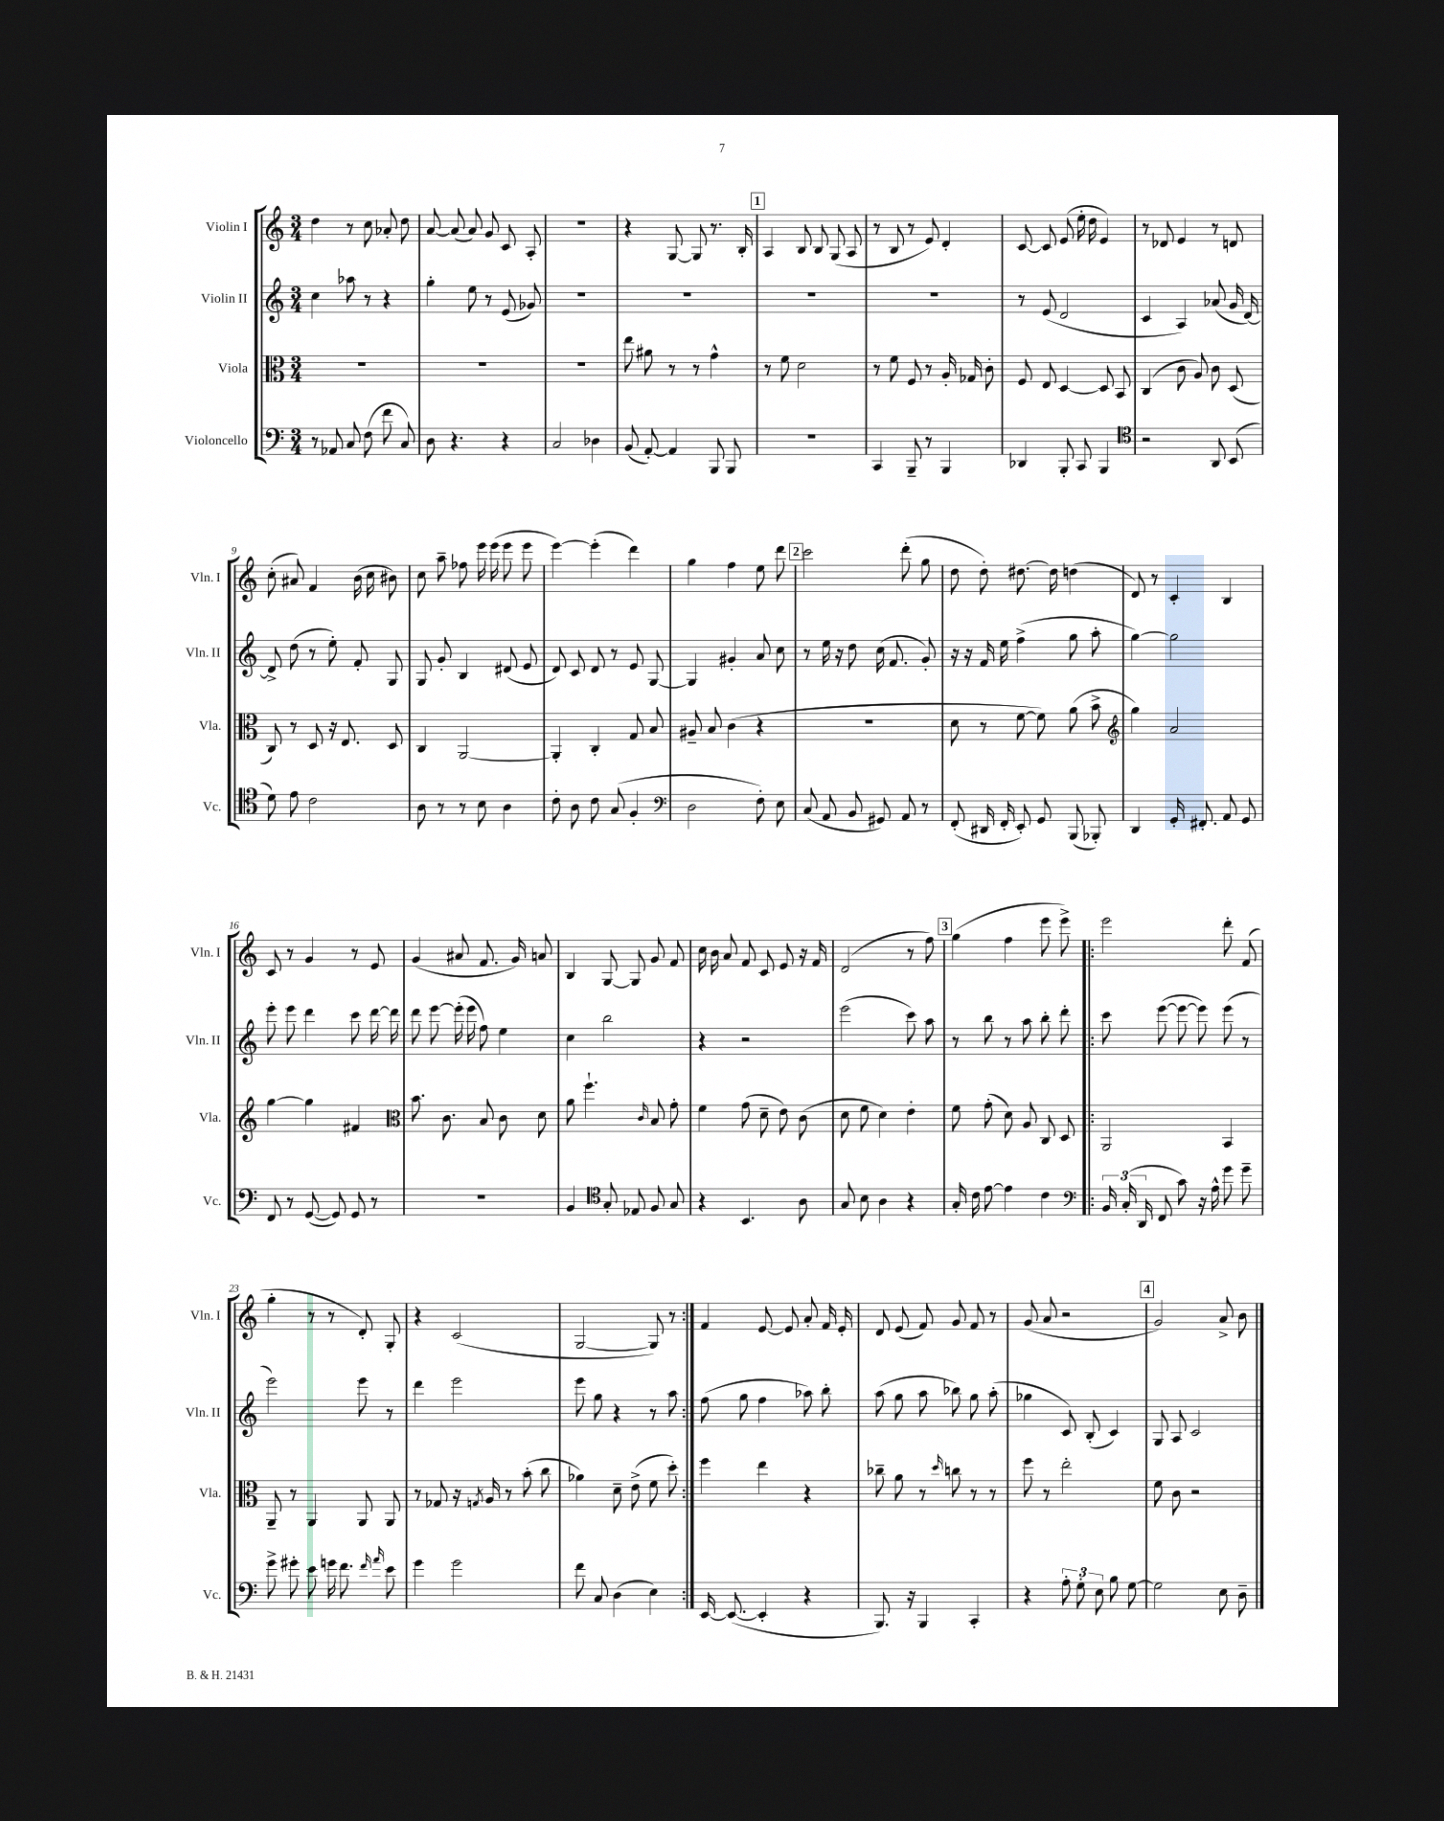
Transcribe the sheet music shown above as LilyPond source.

<<
\new StaffGroup <<
\new Staff = "s0" \with { instrumentName = "Violin I" shortInstrumentName = "Vln. I" } {
    \clef treble \key c \major \numericTimeSignature \time 3/4
    \autoBeamOff d''4 r8 c''8 aes'8-. d''8 |
    a'8~ a'8( a'8) g'8 c'8 a8-. |
    R2. |
    r4 g8~ g8 r8. b16-. |
    \mark \markup { \box "1" } a4 b8 b8 g8( a8 |
    r8 b8 r8 e'8) d'4-. |
    c'8~ c'8 e'8( e''16-. d''16 e'4) |
    r8 des'8 e'4 r8 d'8 |
    c''8-.( ais'8) f'4 b'16( c''16 bis'8) |
    c''8 a''8-- fes''8 e'''16 e'''16( e'''8 e'''8 |
    e'''4~) e'''4-.( d'''4) |
    g''4 f''4 e''8 d'''8 |
    \mark \markup { \box "2" } c'''2 d'''8-.( g''8 |
    d''8 d''8-.) dis''8.~ dis''16 d''4( |
    d'8) r8 c'4-. b4 |
    c'8 r8 g'4 r8 e'8 |
    g'4( ais'8 f'8. g'16) a'8 |
    b4 g8~ g8 g'8 f'8 |
    c''16 b'16 a'8 f'8 c'8 e'8 r16 f'16 |
    d'2( r8 f''8) |
    \mark \markup { \box "3" } g''4( f''4 e'''8 e'''8->) |
    \repeat volta 2 { e'''2 d'''8-. f'8( |
    g''4-. r8 r8 d'8-.) g8-. |
    r4 c'2( |
    g2~ g8) r8 | }
    f'4 e'8~ e'8 a'8-. f'16 e'16-. |
    d'8 e'8( f'8) g'8 f'8 r8 |
    g'8( a'8 r2 |
    \mark \markup { \box "4" } g'2) a'8-> b'8 \bar "|." |
}
\new Staff = "s1" \with { instrumentName = "Violin II" shortInstrumentName = "Vln. II" } {
    \clef treble \key c \major \numericTimeSignature \time 3/4
    \autoBeamOff c''4 aes''8 r8 r4 |
    g''4-. e''8 r8 e'8( ges'8) |
    R2. |
    R2. |
    \mark \markup { \box "1" } R2. |
    R2. |
    r8 e'8( d'2 |
    c'4 a4) aes'8( g'16 d'16~) |
    d'8-> d''8( r8 e''8-.) f'8-. g8 |
    g8 g'8-. b4 dis'8( e'8 |
    d'8) c'8 d'8 r8 e'8 g8~ |
    g4 gis'4-. a'8 c''8 |
    \mark \markup { \box "2" } r8 e''16 r16 d''8 c''16( f'8. g'8-.) |
    r16 r16 f'16 e''16 f''4->( g''8 a''8-. |
    g''4~) g''2 |
    e'''8-. e'''8 d'''4 c'''8 d'''16~ d'''16 |
    d'''8 e'''8~ e'''16-.( e'''16 f''8) e''4 |
    c''4 b''2 |
    r4 r2 |
    e'''2( c'''8) a''8 |
    \mark \markup { \box "3" } r8 b''8 r8 a''8 b''8-. d'''8-. |
    \repeat volta 2 { c'''8 e'''8~( e'''8~ e'''8) e'''8( r8 |
    e'''2) e'''8 r8 |
    d'''4 e'''2 |
    e'''8 g''8 r4 r8 a''8 | }
    f''8( g''8 f''4 aes''8) b''8-. |
    a''8( g''8 a''8 bes''8) g''8 a''8-.( |
    ges''4 c'8) b8-.( c'4) |
    \mark \markup { \box "4" } g8 a8 c'2 \bar "|." |
}
\new Staff = "s2" \with { instrumentName = "Viola" shortInstrumentName = "Vla." } {
    \clef alto \key c \major \numericTimeSignature \time 3/4
    \autoBeamOff R2. |
    R2. |
    R2. |
    e''8 ais'8 r8 r8 g'4-^ |
    \mark \markup { \box "1" } r8 f'8 d'2 |
    r8 f'8 f8 r8 a16-. ges16 c'8-. |
    f8 e8 d4~ d8 b,8 |
    c4( c'8 a8) c'8 d8( |
    c8) r8 d8 r16 e8. d8 |
    c4 a,2~ |
    a,4-. c4-. g8 b8 |
    ais8-- b8 c'4( r4 |
    \mark \markup { \box "2" } R2. |
    d'8 r8 f'8~ f'8) a'8( b'8-> |
    \clef treble g''4) a'2 |
    g''4~ g''4 fis'4 |
    \clef alto b'8. c'8. b8 c'8 d'8 |
    a'8 f''4.-! \grace { c'16 } b8 g'8-. |
    f'4 g'8( d'8-- e'8) c'8( |
    d'8 f'8 d'4) e'4-. |
    \mark \markup { \box "3" } f'8 g'8-.( d'8) a8 c8 d8 |
    \repeat volta 2 { a,2 b,4 |
    a,8-- r8 a,4 a,8 a,8 |
    r8 ges8 r16 \acciaccatura { g8 } a16 r8 b'8-.( c''8 |
    aes'4) d'8-- e'8->( f'8 d''8-.) | }
    f''4 e''4 r4 |
    ces''8-- a'8 r8 \grace { d''16 } c''8 r8 r8 |
    f''8 r8 e''2-. |
    \mark \markup { \box "4" } f'8 c'8 r2 \bar "|." |
}
\new Staff = "s3" \with { instrumentName = "Violoncello" shortInstrumentName = "Vc." } {
    \clef bass \key c \major \numericTimeSignature \time 3/4
    \autoBeamOff r8 aes,8 c8 f8( f'8 c8) |
    d8 r4. r4 |
    c2 des4 |
    b,8( a,8~-.) a,4 b,,8 b,,8 |
    \mark \markup { \box "1" } R2. |
    c,4 b,,8-- r8 b,,4 |
    des,4 b,,8-. c,8 b,,4 |
    \clef tenor r2 a,8 b,8( |
    d'8) e'8 c'2 |
    a8 r8 r8 b8 a4 |
    c'8-. a8 c'8 g8( f4-. |
    \clef bass d2 f8-.) e8 |
    \mark \markup { \box "2" } c8( a,8 b,8 gis,8) a,8 r8 |
    f,8-.( dis,16 f,16-. e,8-.) g,8 b,,8( bes,,8-.) |
    d,4 g,16-. fis,8.-. a,8 g,8 |
    f,8 r8 g,8~( g,8) g,8 r8 |
    R2. |
    b,4 \clef tenor g8-. ees8 f8 g8 |
    r4 b,4. a8 |
    g8 b8 a4 r4 |
    \mark \markup { \box "3" } g16-. c'16 e'8~ e'4 c'4 |
    \repeat volta 2 { \clef bass \tuplet 3/2 { b,16 c16-.( d,16 } f,8 c'8) r16 a16-^ g'8 g'8-- |
    g'8-> gis'8-. e'8 g'16 f'8. \grace { f'16 a'16 } e'8 |
    g'4 g'2 |
    f'8 c8 d4( e4) | }
    e,16~ e,8.~( e,4-. r4 |
    b,,8.) r16 b,,4 c,4-. |
    r4 \tuplet 3/2 { a8-. g8-. e8 } b8 g8~ |
    \mark \markup { \box "4" } g2 e8 d8-- \bar "|." |
}
>>
>>
